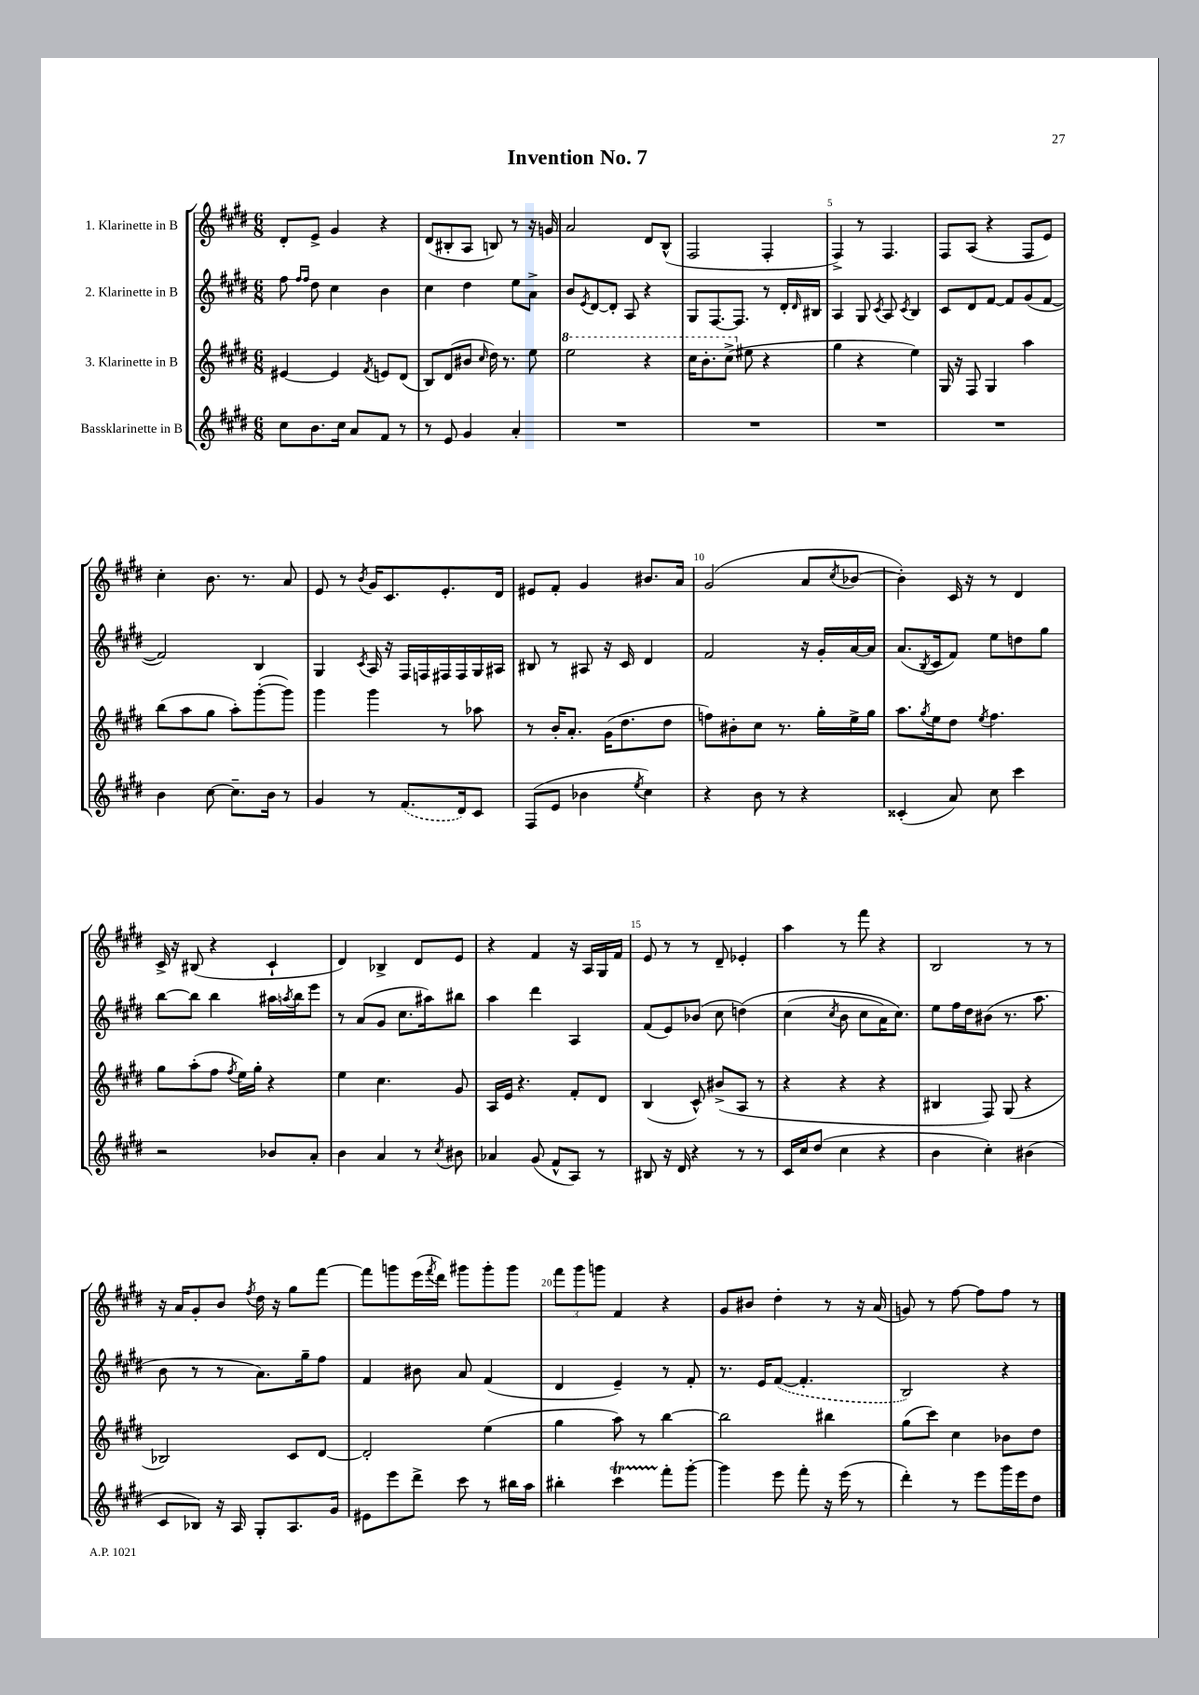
\header { title = "Invention No. 7" }
<<
\new StaffGroup <<
\new Staff = "s0" \with { instrumentName = "1. Klarinette in B" } {
    \clef treble \key e \major \numericTimeSignature \time 6/8
    dis'8-. e'8-> gis'4 r4 |
    dis'8( bis8-. a8 b8) r8 r16 g'16 |
    a'2 dis'8 b8-^( |
    fis2 fis4-. |
    fis4->) r8 fis4. |
    fis8 a8( r4 fis8 e'8) |
    cis''4-. b'8. r8. a'8 |
    e'8 r8 \acciaccatura { b'8 } gis'16 cis'8. e'8.-. dis'16 |
    eis'8 fis'8-. gis'4 bis'8. a'16 |
    gis'2( a'8 \acciaccatura { cis''8 } bes'8~ |
    bes'4-.) cis'16 r16 r8 dis'4 |
    cis'16-> r16 bis8( r4 cis'4-! |
    dis'4) bes4-> dis'8 e'8 |
    r4 fis'4 r16 a16 gis16 fis'16 |
    e'8 r8 r8 dis'8-- ees'4-. |
    a''4 r8 fis'''8 r4 |
    b2 r8 r8 |
    r16 a'16 gis'8-. b'8 \acciaccatura { fis''8 } dis''16 r16 gis''8 fis'''8~ |
    fis'''8 g'''8 e'''16( \acciaccatura { fis'''8 } dis'''16) gis'''8 gis'''8-. gis'''8 |
    \tuplet 3/2 { fis'''8 gis'''8 g'''8 } fis'4 r4 |
    gis'8 bis'8 dis''4-. r8 r16 a'16( |
    g'8) r8 fis''8~ fis''8 fis''8 r8 \bar "|." |
}
\new Staff = "s1" \with { instrumentName = "2. Klarinette in B" } {
    \clef treble \key e \major \numericTimeSignature \time 6/8
    fis''8 \grace { fis''16 fis''16 } dis''8 cis''4 b'4 |
    cis''4 dis''4 e''8 a'8-> |
    b'8 \acciaccatura { e'8 } dis'8~ dis'8-. a8 r4 |
    gis8 fis8.~ fis8. r8 dis'16-. \grace { dis'16 } bis16 |
    a4 gis8 \acciaccatura { cis'8 } a8 \acciaccatura { cis'8 } b4 |
    cis'8 dis'8 fis'8~ fis'8 gis'8( fis'8~ |
    fis'2) b4 |
    gis4 \acciaccatura { cis'8 } a16 r16 fis16 f16 fis16 fis16 gis16 ais16 |
    bis8 r8 ais8 r16 cis'16 dis'4 |
    fis'2 r16 gis'16-. a'16~ a'16 |
    a'8.( \acciaccatura { b8 } cis'16 fis'8) e''8 d''8 gis''8 |
    b''8~ b''8 b''4 ais''16 \acciaccatura { a''8 } b''16 e'''8 |
    r8 a'8( gis'8 cis''8. ais''16) bis''8 |
    a''4 dis'''4 a4 |
    fis'8( e'8) bes'8( cis''8 d''4)\( |
    cis''4( \acciaccatura { cis''8 } b'8 cis''8 a'16) cis''8.\) |
    e''8 fis''16 dis''16 bis'8( r8. a''8. |
    b'8 r8 r8 a'8.) gis''16-- fis''8 |
    fis'4 bis'8 a'8 fis'4( |
    dis'4 e'4--) r8 fis'8-. |
    r8. e'16 \once \slurDashed fis'8~( fis'4.-. |
    b2) r4 \bar "|." |
}
\new Staff = "s2" \with { instrumentName = "3. Klarinette in B" } {
    \clef treble \key e \major \numericTimeSignature \time 6/8
    eis'4~ eis'4 \acciaccatura { fis'8 } e'8 dis'8( |
    b8) dis'8( bis'8 \grace { cis''16 } dis''16) r8. e''8 |
    \ottava #1 e'''2 r4 |
    cis'''16 b''8.-. cis'''8->( \ottava #0 eis''8 r4 |
    gis''4 r4 e''4) |
    gis16 r16 fis8 gis4 a''4 |
    b''8( a''8 gis''8 a''8-.) gis'''8~-.( gis'''8) |
    gis'''4 gis'''4 r8 aes''8 |
    r8 b'16-. a'8.-. gis'16( dis''8. dis''8 |
    f''8) bis'8-. cis''8 r8. gis''16-. e''16-> gis''16 |
    a''8. \acciaccatura { gis''8 } e''16 dis''8 \acciaccatura { e''8 } fis''4. |
    gis''8 a''8-.( fis''8 \acciaccatura { fis''8 } e''16) gis''16-. r4 |
    e''4 cis''4. gis'8 |
    a16 e'16 r4. fis'8-. dis'8 |
    b4( cis'8-^) bis'8->( a8 r8 |
    r4 r4 r4 |
    bis4 fis8) gis8( r4 |
    bes2) cis'8 dis'8~ |
    dis'2-. e''4( |
    gis''4 a''8) r8 b''4~ |
    b''2 bis''4 |
    gis''8( cis'''8) cis''4 bes'8 dis''8 \bar "|." |
}
\new Staff = "s3" \with { instrumentName = "Bassklarinette in B" } {
    \clef treble \key e \major \numericTimeSignature \time 6/8
    cis''8 b'8. cis''16 a'8 fis'8 r8 |
    r8 e'8 gis'4 a'4-. |
    R2. |
    R2. |
    R2. |
    R2. |
    b'4 cis''8~ cis''8.-- b'16 r8 |
    gis'4 r8 \once \slurDashed fis'8.( dis'16) cis'8 |
    fis8( e'8 bes'4 \acciaccatura { e''8 } cis''4) |
    r4 b'8 r8 r4 |
    cisis'4-.( a'8) cis''8 cis'''4 |
    r2 bes'8 a'8-. |
    b'4 a'4 r8 \acciaccatura { cis''8 } bis'8 |
    aes'4 gis'8( fis'8-^ a8) r8 |
    bis8 r16 dis'16 r4 r8 r8 |
    cis'16 cis''16 dis''8( cis''4 r4 |
    b'4 cis''4-.) bis'4( |
    cis'8 bes8) r16 a16 gis8-. a8. gis'16 |
    eis'8 e'''8 dis'''8-> cis'''8 r8 bis''16 a''16 |
    bis''4-. cis'''4\startTrillSpan fis'''8-.\stopTrillSpan gis'''8~-. |
    gis'''4 e'''8 fis'''8-. r16 e'''16( r8 |
    dis'''4-.) r8 e'''8 gis'''16 e'''16 dis''8 \bar "|." |
}
>>
>>
\layout { \context { \Score \override BarNumber.break-visibility = ##(#f #t #t) barNumberVisibility = #(every-nth-bar-number-visible 5) } }
